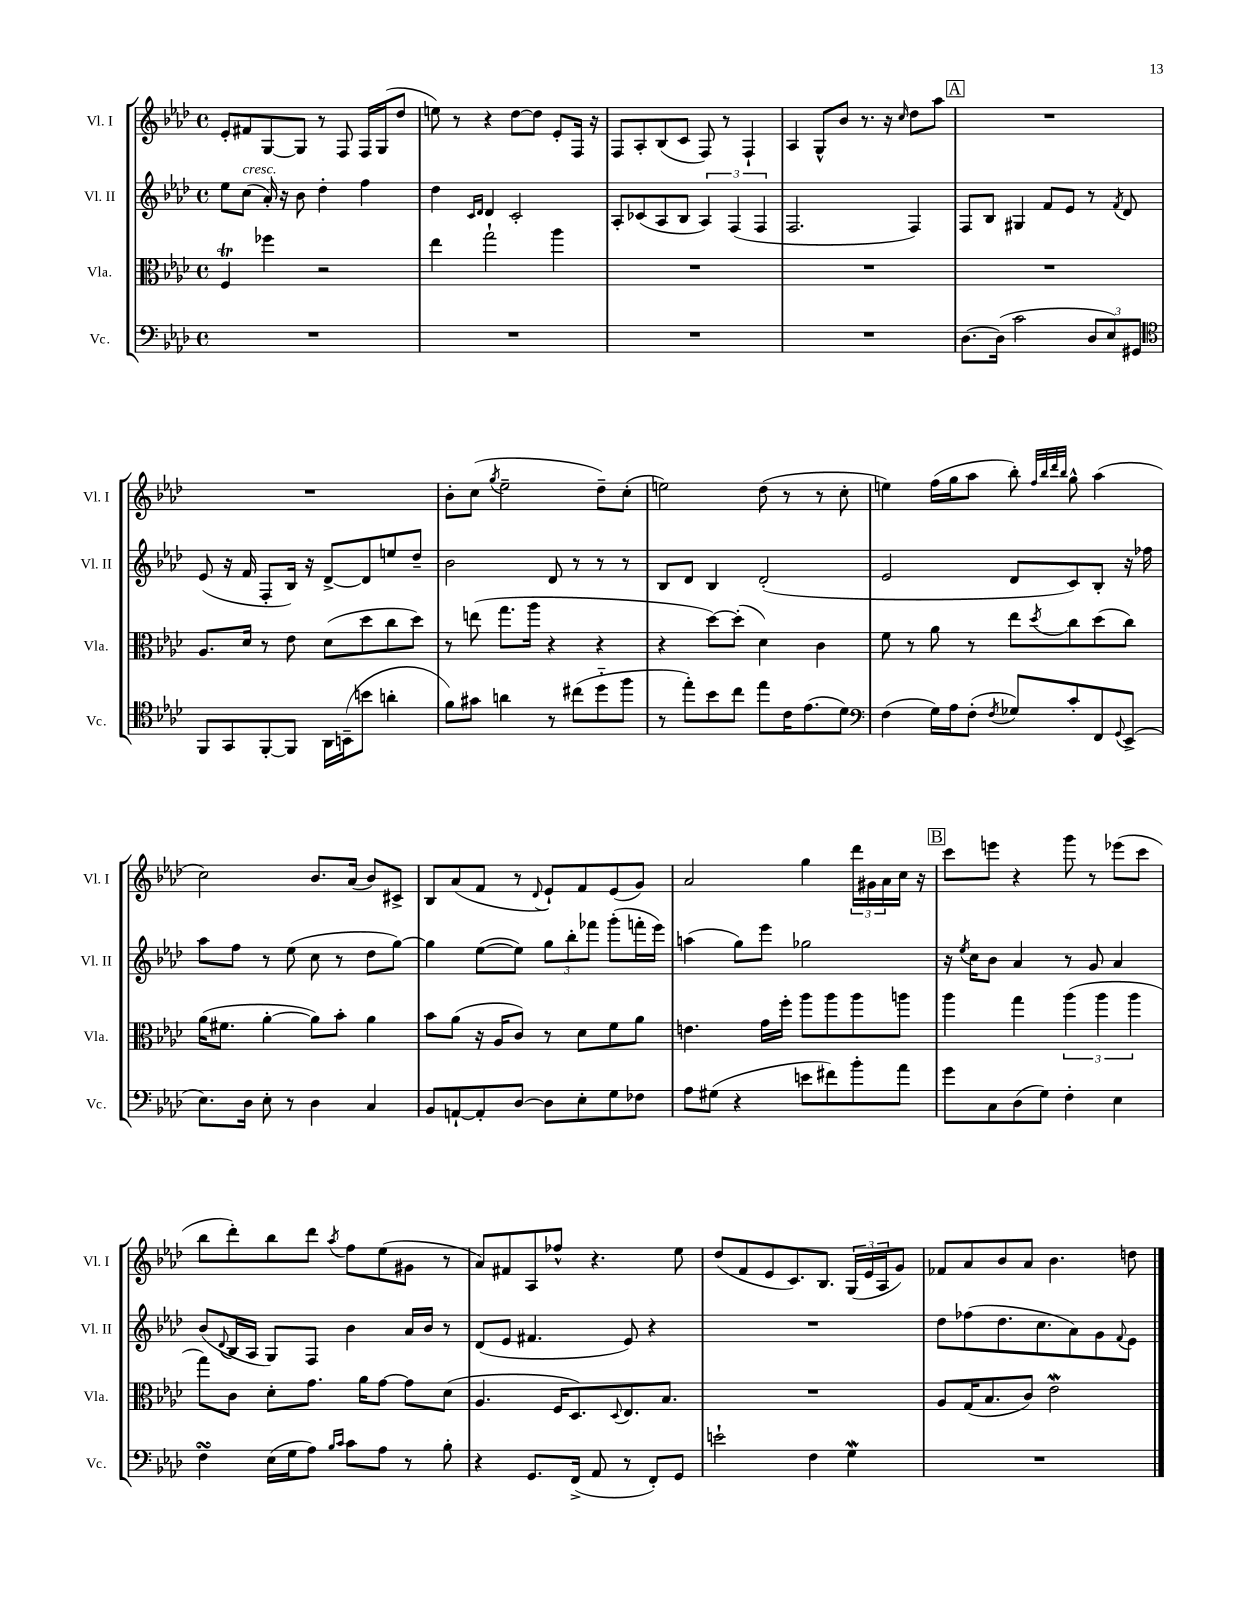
<<
\new StaffGroup <<
\new Staff = "s0" \with { instrumentName = "Vl. I" shortInstrumentName = "Vl. I" } {
    \clef treble \key aes \major \defaultTimeSignature \time 4/4
    ees'8-. fis'8 g8~ g8 r8 f8 f16 g16( des''8 |
    e''8) r8 r4 des''8~ des''8 ees'8-. f16 r16 |
    f8 aes8-. bes8( c'8 f8) r8 f4-! |
    aes4 g8-^ bes'8 r8. r16 \grace { c''16 } des''8 aes''8 |
    \mark \markup { \box "A" } R1 |
    R1 |
    bes'8-. c''8( \acciaccatura { g''8 } ees''2-- des''8--) c''8-.( |
    e''2) des''8( r8 r8 c''8-. |
    e''4) f''16( g''16 aes''8 bes''8-.) \grace { f''32 bes''32 des'''32 bes''32 } g''8-^ aes''4( |
    c''2) bes'8. aes'16( bes'8) cis'8-> |
    bes8 aes'8( f'8 r8 \appoggiatura { des'8 } ees'8-!) f'8 ees'8( g'8) |
    aes'2 g''4 \tuplet 3/2 { des'''16 gis'16 aes'16 } c''16 r16 |
    \mark \markup { \box "B" } c'''8 e'''8 r4 g'''8 r8 ees'''8( c'''8 |
    bes''8 des'''8-.) bes''8 des'''8 \acciaccatura { aes''8 } f''8 ees''8( gis'8 r8 |
    aes'8) fis'8 aes8 fes''8-^ r4. ees''8 |
    des''8( f'8 ees'8 c'8.) bes8. \tuplet 3/2 { g16( ees'16 aes16 } g'8) |
    fes'8 aes'8 bes'8 aes'8 bes'4. d''8 \bar "|." |
}
\new Staff = "s1" \with { instrumentName = "Vl. II" shortInstrumentName = "Vl. II" } {
    \clef treble \key aes \major \defaultTimeSignature \time 4/4
    ees''8 c''8^\markup { \italic "cresc." }( aes'16-.) r16 bes'8 des''4-. f''4 |
    des''4 \grace { c'16 des'16 } des'4 c'2-. |
    aes8-. ces'8( aes8 bes8 \tuplet 3/2 { aes4) f4( f4 } |
    f2. f4) |
    \mark \markup { \box "A" } f8 bes8 gis4 f'8 ees'8 r8 \acciaccatura { f'8 } des'8 |
    ees'8( r16 f'16 f8-. bes16) r16 des'8~-> des'8 e''8 des''8-- |
    bes'2 des'8 r8 r8 r8 |
    bes8 des'8 bes4 des'2-.( |
    ees'2 des'8 c'8) bes8-. r16 fes''16 |
    aes''8 f''8 r8 ees''8( c''8 r8 des''8 g''8~) |
    g''4 ees''8~( ees''8) \tuplet 3/2 { g''8 bes''8-. fes'''8 } g'''8-.( f'''16-. ees'''16) |
    a''4( g''8) ees'''8 ges''2 |
    \mark \markup { \box "B" } r16 \acciaccatura { ees''8 } c''16 bes'8 aes'4 r8 g'8 aes'4 |
    bes'8( \appoggiatura { des'8 } bes16 aes16 g8) f8 bes'4 aes'16 bes'16 r8 |
    des'8( ees'8 fis'4. ees'8) r4 |
    R1 |
    des''8 fes''8( des''8. c''8. aes'8) g'8 \appoggiatura { f'8 } ees'8 \bar "|." |
}
\new Staff = "s2" \with { instrumentName = "Vla." shortInstrumentName = "Vla." } {
    \clef alto \key aes \major \defaultTimeSignature \time 4/4
    f4\trill fes''4 r2 |
    ees''4 g''2-! aes''4 |
    R1 |
    R1 |
    \mark \markup { \box "A" } R1 |
    aes8. des'16 r8 ees'8 des'8( des''8 c''8 des''8) |
    r8 e''8( g''8. aes''16 r4 r4 |
    r4 des''8~) des''8-.( des'4) c'4 |
    f'8 r8 aes'8 r8 ees''8 \acciaccatura { des''8 } c''8 des''8( c''8) |
    aes'16( fis'8. aes'4~-. aes'8) bes'8-. aes'4 |
    bes'8 aes'8( r16 aes16 c'8) r8 des'8 f'8 aes'8 |
    e'4. g'16 f''16-. aes''8 aes''8 aes''8 a''8 |
    \mark \markup { \box "B" } aes''4 g''4 \tuplet 3/2 { aes''4( aes''4 aes''4 } |
    g''8) c'8 des'8-. g'8. aes'16 g'8~ g'8 des'8( |
    aes4. f16 des8.) \appoggiatura { des8 } ees8. bes8. |
    R1 |
    aes8 g16( bes8. c'8) ees'2\mordent \bar "|." |
}
\new Staff = "s3" \with { instrumentName = "Vc." shortInstrumentName = "Vc." } {
    \clef bass \key aes \major \defaultTimeSignature \time 4/4
    R1 |
    R1 |
    R1 |
    R1 |
    \mark \markup { \box "A" } des8.~ des16( c'2 \tuplet 3/2 { des8 ees8) gis,8 } |
    \clef tenor f,8 g,8 f,8~-. f,8 aes,16 b,16--( b'8 a'4-. |
    f'8) gis'8 a'4 r8 cis''8( des''8-_ f''8 |
    r8 ees''8-.) bes'8 c''8 ees''8 c'16 ees'8.( des'8) |
    \clef bass f4( g16) aes16 f8-.( \acciaccatura { f8 } ges8) c'8-. f,8 \appoggiatura { g,8 } ees,8->( |
    ees8.) des16 ees8-. r8 des4 c4 |
    bes,8 a,8~-! a,8-. des8~ des8 ees8-. g8 fes8 |
    aes8 gis8( r4 e'8 fis'8) bes'8-. aes'8 |
    \mark \markup { \box "B" } g'8 c8 des8( g8) f4-. ees4 |
    f4\turn ees16( g16 aes8) \grace { bes16 c'16 } c'8 aes8 r8 bes8-. |
    r4 g,8. f,16->( aes,8 r8 f,8-.) g,8 |
    e'2-! f4 g4\mordent |
    R1 \bar "|." |
}
>>
>>
\layout { \context { \Score \remove "Bar_number_engraver" } }
